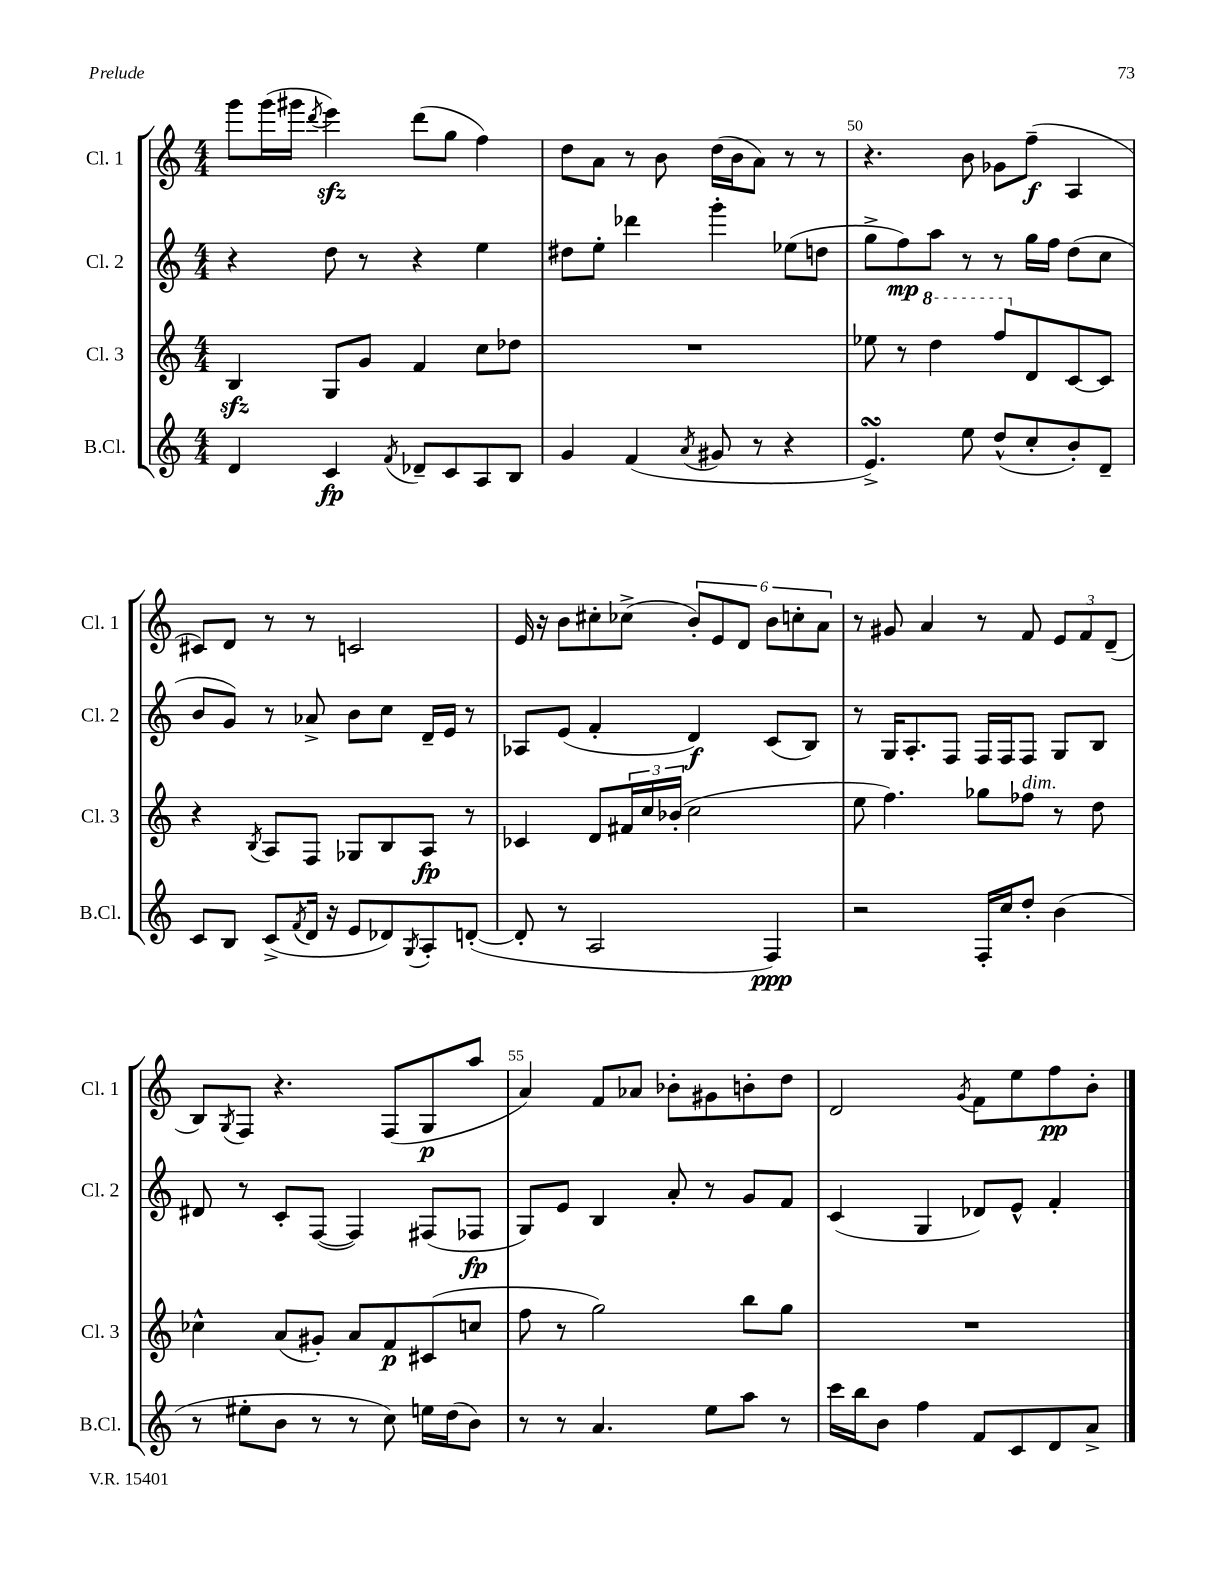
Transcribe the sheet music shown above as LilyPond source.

<<
\new StaffGroup <<
\new Staff = "s0" \with { instrumentName = "Cl. 1" shortInstrumentName = "Cl. 1" } {
    \clef treble \key c \major \numericTimeSignature \time 4/4
    g'''8 g'''16( gis'''16 \acciaccatura { d'''8 } e'''4\sfz) d'''8( g''8 f''4) |
    d''8 a'8 r8 b'8 d''16( b'16 a'8) r8 r8 |
    r4. b'8 ges'8 f''8--\f( a4 |
    cis'8) d'8 r8 r8 c'2 |
    e'16 r16 b'8 cis''8-. ces''8->( \tuplet 6/4 { b'8-.) e'8 d'8 b'8 c''8-. a'8 } |
    r8 gis'8 a'4 r8 f'8 \tuplet 3/2 { e'8 f'8 d'8--( } |
    b8) \acciaccatura { g8 } f8 r4. f8( g8\p a''8 |
    a'4) f'8 aes'8 bes'8-. gis'8 b'8-. d''8 |
    d'2 \acciaccatura { g'8 } f'8 e''8 f''8\pp b'8-. \bar "|." |
}
\new Staff = "s1" \with { instrumentName = "Cl. 2" shortInstrumentName = "Cl. 2" } {
    \clef treble \key c \major \numericTimeSignature \time 4/4
    r4 d''8 r8 r4 e''4 |
    dis''8 e''8-. des'''4 g'''4-. ees''8( d''8 |
    g''8-> f''8\mp) a''8 r8 r8 g''16 f''16 d''8( c''8 |
    b'8 g'8) r8 aes'8-> b'8 c''8 d'16-- e'16 r8 |
    aes8 e'8( f'4-. d'4\f) c'8( b8) |
    r8 g16 a8.-. f8 f16 f16 f8 g8 b8 |
    dis'8 r8 c'8-. f8~( f4) fis8( fes8\fp |
    g8) e'8 b4 a'8-. r8 g'8 f'8 |
    c'4( g4 des'8) e'8-^ f'4-. \bar "|." |
}
\new Staff = "s2" \with { instrumentName = "Cl. 3" shortInstrumentName = "Cl. 3" } {
    \clef treble \key c \major \numericTimeSignature \time 4/4
    b4\sfz g8 g'8 f'4 c''8 des''8 |
    R1 |
    ees''8 r8 \ottava #1 d'''4 f'''8 \ottava #0 d'8 c'8~ c'8 |
    r4 \acciaccatura { b8 } a8 f8 ges8 b8 a8\fp r8 |
    ces'4 d'8 \tuplet 3/2 { fis'16 c''16 bes'16-.( } c''2 |
    e''8 f''4.) ges''8 fes''8^\markup { \italic "dim." } r8 d''8 |
    ces''4-^ a'8( gis'8-.) a'8 f'8\p cis'8( c''8 |
    f''8 r8 g''2) b''8 g''8 |
    R1 \bar "|." |
}
\new Staff = "s3" \with { instrumentName = "B.Cl." shortInstrumentName = "B.Cl." } {
    \clef treble \key c \major \numericTimeSignature \time 4/4
    d'4 c'4\fp \acciaccatura { f'8 } des'8-- c'8 a8 b8 |
    g'4 f'4( \acciaccatura { a'8 } gis'8 r8 r4 |
    e'4.->\turn) e''8 d''8-^( c''8-. b'8-.) d'8-- |
    c'8 b8 c'8->( \acciaccatura { f'8 } d'16 r16 e'8 des'8) \acciaccatura { g8 } a8-. d'8~-.( |
    d'8-. r8 a2 f4\ppp) |
    r2 f16-. c''16 d''8-. b'4( |
    r8 eis''8-. b'8 r8 r8 c''8) e''16 d''16( b'8) |
    r8 r8 a'4. e''8 a''8 r8 |
    c'''16 b''16 b'8 f''4 f'8 c'8 d'8 a'8-> \bar "|." |
}
>>
>>
\layout { \context { \Score currentBarNumber = #48 \override BarNumber.break-visibility = ##(#f #t #t) barNumberVisibility = #(every-nth-bar-number-visible 5) } }
